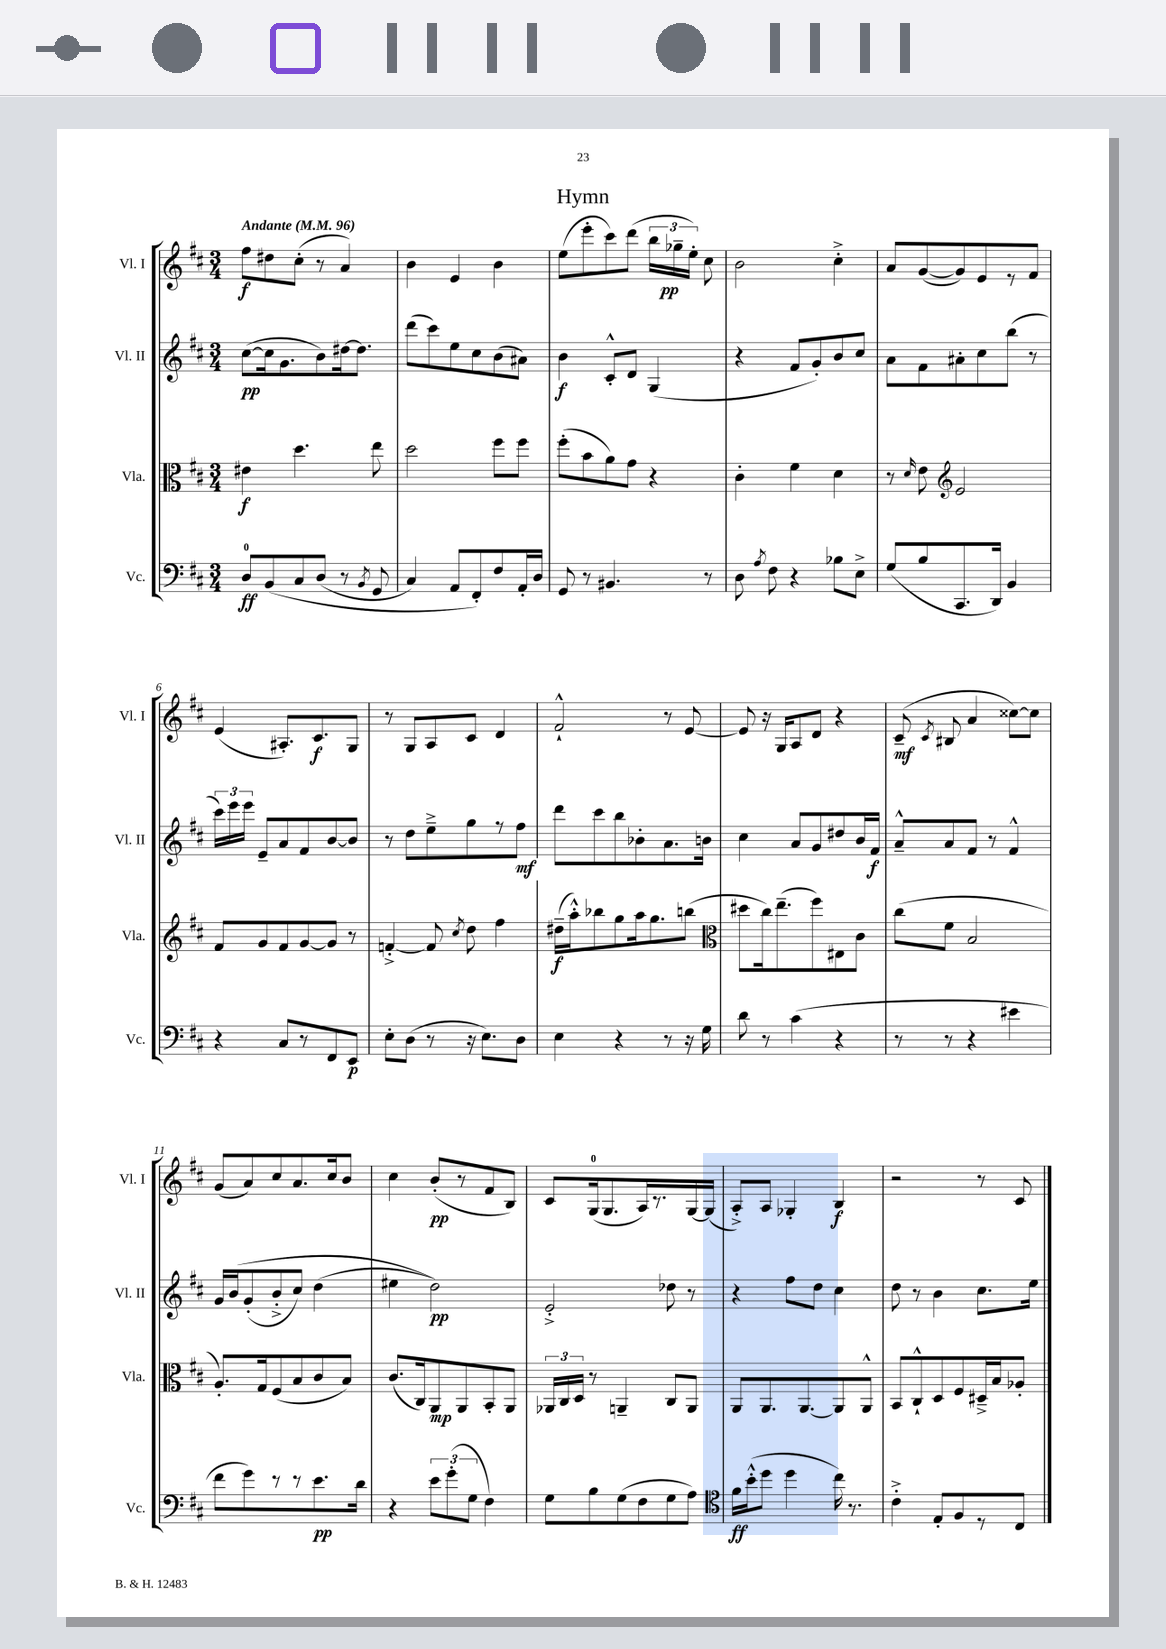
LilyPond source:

\header { title = "Hymn" }
<<
\new StaffGroup <<
\new Staff = "s0" \with { instrumentName = "Vl. I" shortInstrumentName = "Vl. I" } {
    \clef treble \key d \major \numericTimeSignature \time 3/4 \tempo "Andante" 4 = 96
    \autoBeamOff fis''8[\f dis''8 cis''8]-.( r8 a'4) |
    b'4 e'4 b'4 |
    e''8[( e'''8-. cis'''8) d'''8]( \tuplet 3/2 { b''16[ ges''16--\pp e''16]-.) } cis''8 |
    b'2 cis''4-.-> |
    a'8[ g'8~( g'8) e'8 r8 fis'8] |
    e'4( ais8.[-.) cis'8.\f g8] |
    r8 g8[ a8 cis'8] d'4 |
    fis'2-!-^ r8 e'8~ |
    e'8 r16 g16[ a8 d'8] r4 |
    cis'8--\mf( \acciaccatura { cis'8 } bis8 a'4 cisis''8[~) cisis''8] |
    g'8[( a'8) cis''8 a'8. cis''16 b'8] |
    cis''4 b'8[-.\pp( r8 fis'8 b8]) |
    cis'8[ g16-0( g8. a16) r8. g16~ g16]( |
    a8[-.->) a8] ges4-. b4\f |
    r2 r8 cis'8 \bar "|." |
}
\new Staff = "s1" \with { instrumentName = "Vl. II" shortInstrumentName = "Vl. II" } {
    \clef treble \key d \major \numericTimeSignature \time 3/4
    \autoBeamOff cis''8[~\pp( cis''16 g'8. b'8) dis''16~ dis''8.] |
    d'''8[( cis'''8) e''8 cis''8 b'8( ais'8]) |
    b'4\f cis'8[-.-^ d'8] g4( |
    r4 fis'8[ g'8-.) b'8 cis''8] |
    a'8[ fis'8 ais'8-. cis''8 b''8]( r8 |
    \tuplet 3/2 { cis'''16[) e'''16 e'''16] } e'8[-- a'8 fis'8 b'8~ b'8] |
    r8 d''8[ e''8---> g''8 r8 fis''8]\mf |
    d'''8[ cis'''8 b''8 bes'8-. a'8. b'16] |
    cis''4 a'8[ g'8 dis''8 b'16 fis'16]\f |
    a'8[---^ a'8 fis'8] r8 fis'4-^ |
    g'16[ b'16\( g'8-.( b'8-.-> cis''8]) d''4( |
    eis''4 d''2\pp)\) |
    e'2-.-> des''8 r8 |
    r4 fis''8[ d''8] cis''4 |
    d''8 r8 b'4 cis''8.[ e''16] \bar "|." |
}
\new Staff = "s2" \with { instrumentName = "Vla." shortInstrumentName = "Vla." } {
    \clef alto \key d \major \numericTimeSignature \time 3/4
    \autoBeamOff eis'4\f d''4. e''8 |
    d''2 fis''8[ fis''8] |
    fis''8[-.( b'8 a'8) g'8] r4 |
    cis'4-. fis'4 d'4 |
    r8 \grace { d'16 } e'8 \clef treble e'2 |
    fis'8[ g'8 fis'8 g'8~ g'8] r8 |
    f'4~-.-> f'8 \acciaccatura { cis''8 } d''8 fis''4 |
    dis''16[--\f( a''16-.-^) bes''8 g''8 a''16 g''8. b''8]( |
    \clef alto dis''8[ cis''16) e''8.--( fis''8) eis8 cis'8] |
    cis''8[( fis'8] b2 |
    a8.[-.) g16 fis8( b8 cis'8 b8]) |
    cis'8.[( cis16) a,8\mp a,8 b,8-. a,8] |
    \tuplet 3/2 { aes,16[ cis16 d16] } r8 a,4-- cis8[ a,8] |
    a,8[ a,8. a,8.~ a,8 a,8]-^ |
    b,8[ cis8-!-^ d8 fis8 dis16---> b16 aes8]-. \bar "|." |
}
\new Staff = "s3" \with { instrumentName = "Vc." shortInstrumentName = "Vc." } {
    \clef bass \key d \major \numericTimeSignature \time 3/4
    \autoBeamOff d8[-0\ff b,8\( cis8 d8]( r8 \acciaccatura { b,8 } g,8 |
    cis4) a,8[ fis,8-.\) fis8 a,16-. d16] |
    g,8 r8 bis,4. r8 |
    d8 \acciaccatura { a8 } fis8 r4 bes8[ e8]-> |
    g8[( b8 cis,8. d,16]) b,4 |
    r4 cis8[ r8 fis,8 e,8]\p |
    e8[-. d8]( r8 r16 e8.[) d8] |
    e4 r4 r8 r16 g16 |
    d'8 r8 cis'4( r4 |
    r8 r8 r4 eis'4 |
    fis'8[ g'8) r8 r8 e'8.\pp d'16] |
    r4 \tuplet 3/2 { e'8[ g'8-.( g8] } fis4) |
    g8[ b8 g8( fis8 g8 a8]) |
    \clef tenor fis'16[\ff b'16-.-^( d''8] d''4 cis''16) r8. |
    cis'4-.-> e8[-. fis8 r8 cis8] \bar "|." |
}
>>
>>
